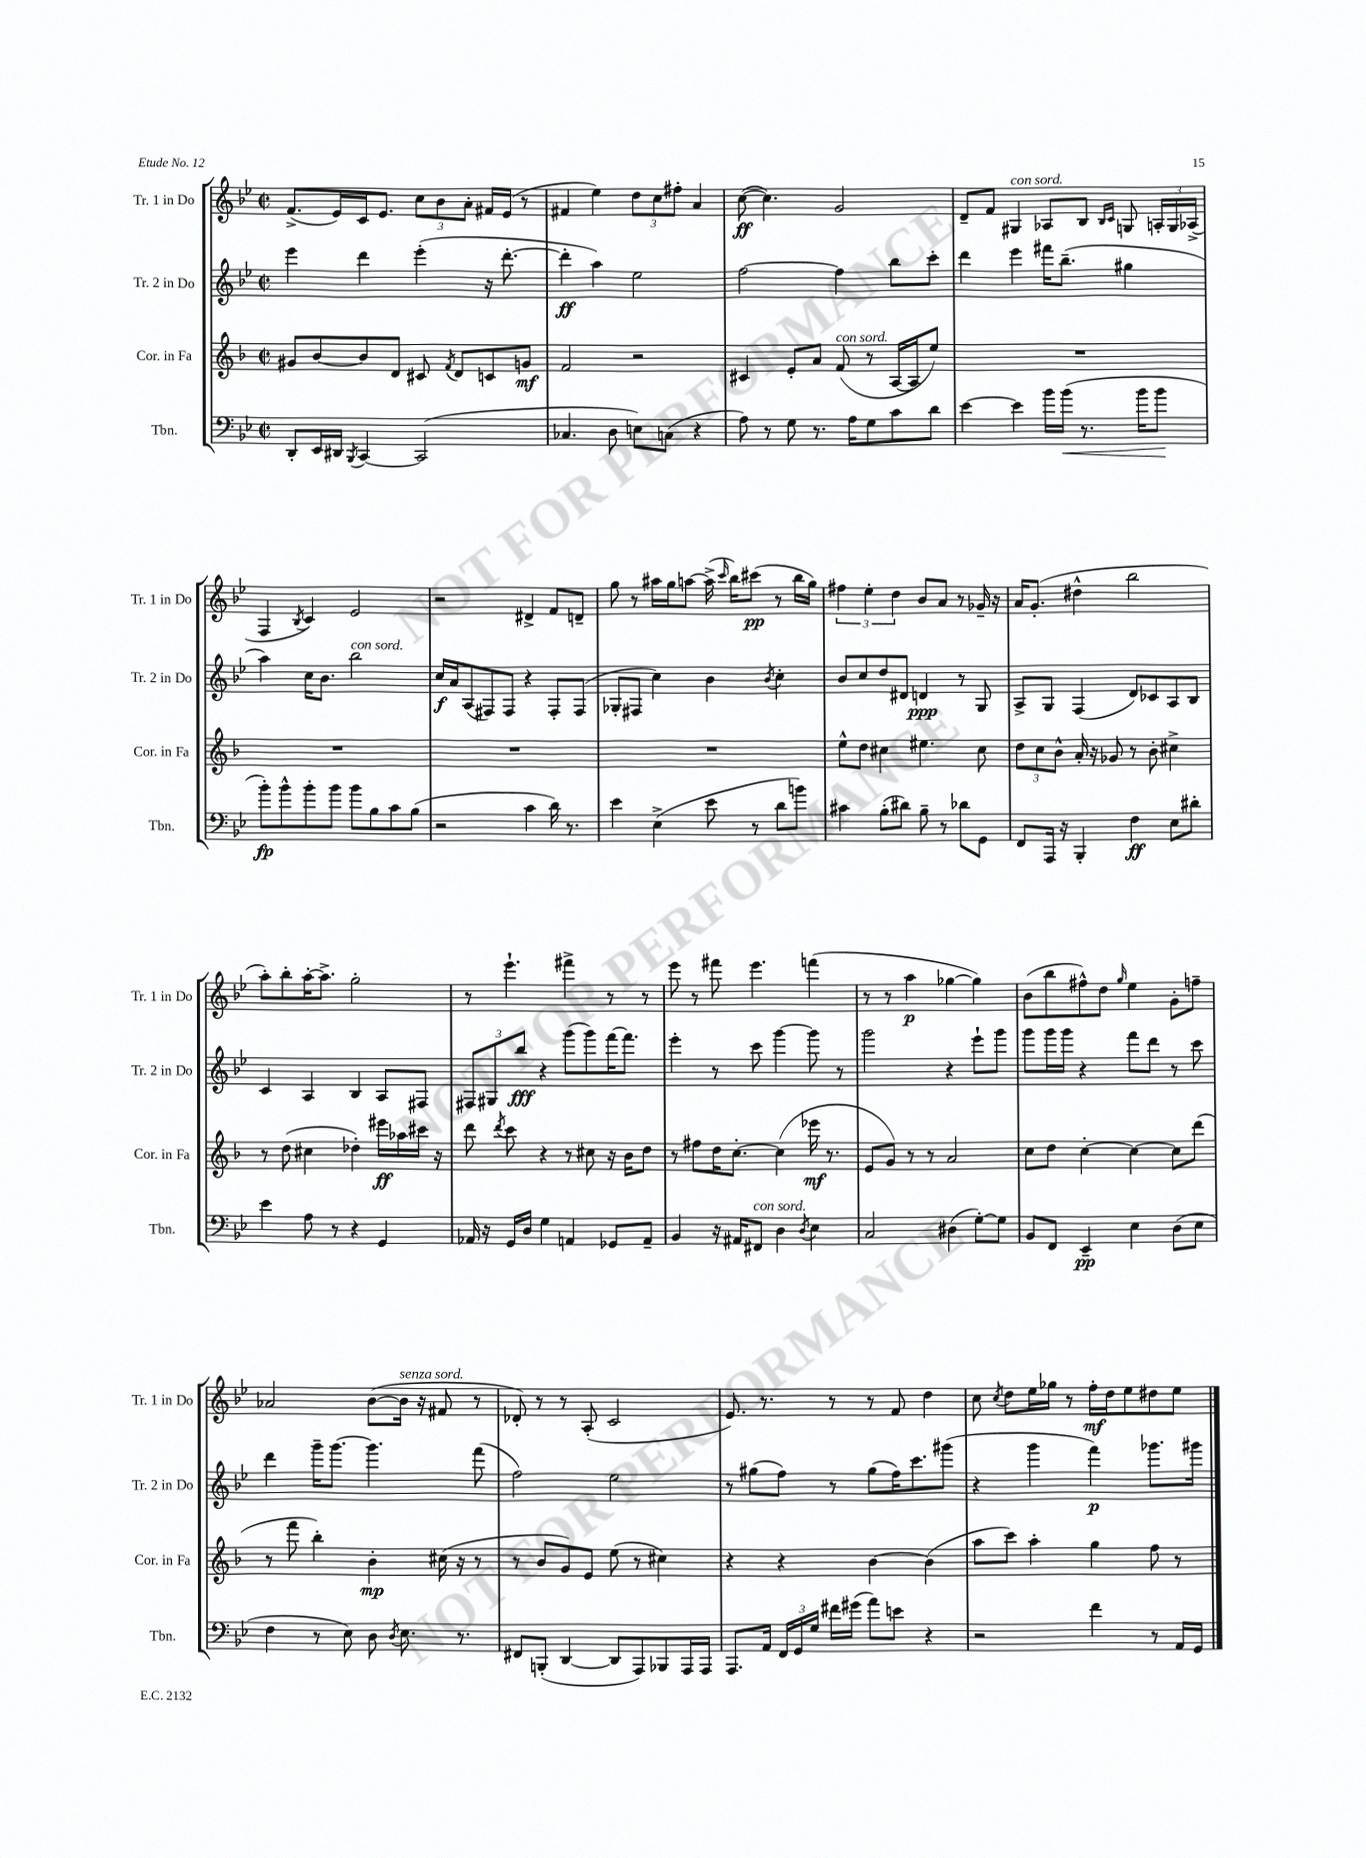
<<
\new StaffGroup <<
\new Staff = "s0" \with { instrumentName = "Tr. 1 in Do" shortInstrumentName = "Tr. 1 in Do" } {
    \clef treble \key bes \major \defaultTimeSignature \time 2/2
    \autoBeamOff f'8.[->( ees'16) c'16 ees'8.] \tuplet 3/2 { c''8[ bes'8 a'8]-. } fis'16[ ees'16]( r8 |
    fis'4 ees''4) \tuplet 3/2 { d''8[ c''8 fis''8]-. } a'4 |
    c''8~\ff( c''4.) g'2 |
    d'8[-- f'8] gis4^\markup { \italic "con sord." } aes8[ bes8] \grace { bes16[ c'16] } g8 \tuplet 3/2 { a16[-. g16 aes16]->( } |
    f4 \acciaccatura { bes8 } c'4) ees'2 |
    r2 dis'4-> f'8[ d'8]-- |
    g''8 r8 ais''16[ g''16 a''8]~ a''16->( \grace { c'''16 } bes''16[) cis'''8]\pp( r8 bes''16[ g''16]) |
    \tuplet 3/2 { fis''4 ees''4-. d''4 } bes'8[ a'8] r8 ges'16-- r16 |
    a'16[ g'8.]-.( dis''4-^ bes''2 |
    a''8[-.) bes''8-. a''16~-. a''8.]-> g''2-. |
    r8 ees'''4.-! fis'''4-> r8 r8 |
    ees'''8 r8 fis'''8 ees'''4. f'''4( |
    r8 r8 a''4\p ges''4~ ges''4) |
    bes'8[( bes''8 fis''8-^) d''8] \grace { g''16 } ees''4 g'8[-. f''8]-- |
    aes'2 bes'8[~( bes'16]^\markup { \italic "senza sord." } r16 fis'8 r8 |
    des'8-.) r8 r8 a8-.( c'2 |
    ees'8.) r8. r8 r8 f'8 d''4 |
    c''8 \acciaccatura { c''8 } d''8[ ees''16 ges''16] r8 f''16[-.\mf d''16 ees''8 dis''8 ees''8] \bar "|." |
}
\new Staff = "s1" \with { instrumentName = "Tr. 2 in Do" shortInstrumentName = "Tr. 2 in Do" } {
    \clef treble \key bes \major \defaultTimeSignature \time 2/2
    \autoBeamOff ees'''4 d'''4 ees'''4-.( r16 d'''8.~-. |
    d'''4-.\ff a''4) ees''2 |
    f''2~ f''4 bes''8[ c'''8]-. |
    d'''4 ees'''4 fis'''16[ bes''8.]--( gis''4 |
    a''4) c''16[ bes'8.] bes''2^\markup { \italic "con sord." } |
    c''16[\f a'16 a8( fis8) fis8] r4 fis8[-. fis8]( |
    ges8[-. fis8] c''4) bes'4 \acciaccatura { bes'8 } c''4-. |
    bes'8[ c''8 d''8 dis'8] d'4\ppp r8 g8 |
    a8[-> g8] f4( d'8[) ces'8 a8 bes8] |
    c'4 a4 bes4 a8[ fis8] |
    \tuplet 3/2 { fis8[ gis8 bes''8]\fff } r4 g'''8[( g'''8) f'''16~ f'''8.] |
    ees'''4-. r8 c'''8 g'''4~ g'''8 r8 |
    g'''2 r4 ees'''8[-! g'''8] |
    g'''8[ g'''16 g'''16] r4 f'''8[ d'''8] r8 c'''8 |
    d'''4 g'''16[-- g'''8.]~ g'''4. f'''8( |
    f''2) ees''2 |
    r8 gis''8[( f''8]) r8 gis''8[( f''16) c'''8. gis'''8]( |
    r4 g'''4 f'''4\p) ges'''8.[ gis'''16] \bar "|." |
}
\new Staff = "s2" \with { instrumentName = "Cor. in Fa" shortInstrumentName = "Cor. in Fa" } {
    \clef treble \key f \major \defaultTimeSignature \time 2/2
    \autoBeamOff gis'8[ bes'8~ bes'8 d'8] cis'8 \acciaccatura { f'8 } d'8[ c'8 g'8]\mf |
    f'2 r2 |
    cis'4 e'8[-. a'8] f'8^\markup { \italic "con sord." }( r8 a16[~ a16 e''8]) |
    R1 |
    R1 |
    R1 |
    R1 |
    e''8[-^ d''8] cis''4 eis''4. cis''8 |
    \tuplet 3/2 { d''8[ c''8 bes'8]-^ } a'16-. r16 ges'8 r8 bes'8-. cis''4-> |
    r8 d''8( cis''4 des''4-.) eis'''16[\ff aes''16 cis'''16] r16 |
    d'''8 \acciaccatura { d'''8 } c'''8 r4 r8 cis''8 r16 bes'16[ d''8] |
    r8 fis''8[ d''16 c''8.]~-. c''4( ees'''16\mf r8. |
    e'8[ g'8]) r8 r8 a'2 |
    c''8[ d''8] c''4~-. c''4~ c''8[ d'''8]( |
    r8 f'''8 bes''4-.) bes'4-.\mp cis''16( r16 r8 |
    r8 bes'8[ g'8) e'8] e''8( r8 cis''4) |
    r4 r4 bes'4~ bes'4( |
    a''8[ c'''8]) a''4-. g''4 f''8 r8 \bar "|." |
}
\new Staff = "s3" \with { instrumentName = "Tbn." shortInstrumentName = "Tbn." } {
    \clef bass \key bes \major \defaultTimeSignature \time 2/2
    \autoBeamOff d,8[-. ees,16 dis,16] \acciaccatura { bes,,8 } c,4~ c,2( |
    ces4. d8 e8[) c8]( r4 |
    a8) r8 g8 r8. a16[ g8 c'8 d'8] |
    ees'4~ ees'4 bes'16[ bes'16]\<( r8. bes'16[ bes'8]\! |
    bes'8[-.\fp) bes'8-^ bes'8-. bes'8] bes'8[ bes8 c'8 bes8]( |
    r2 c'4 d'16) r8. |
    ees'4 ees4->( ees'8 r8 d'8[ b'8]) |
    cis'4 bes8[-.( dis'8]) bes8-- r8 des'8[ g,8] |
    f,8[ a,,16] r16 bes,,4-. f4\ff ees8[ dis'8]-. |
    ees'4 a8 r8 r4 g,4 |
    aes,16 r16 g,16[ d16] g4 a,4 ges,8[ a,8]-- |
    bes,4 r16 ais,16[ fis,8]^\markup { \italic "con sord." } d4 \acciaccatura { d8 } ees4 |
    c2 dis4( g8[~-.) g8] |
    bes,8[ f,8] ees,4--\pp ees4 d8[( ees8] |
    f4 r8 ees8) d8 \acciaccatura { d8 } ees8. r8. |
    fis,8[ b,,8]-.( d,4~ d,8[ a,,8) bes,,8 a,,16 a,,16] |
    a,,8.[ a,16] \tuplet 3/2 { f,16[ g,16 g16] } fis'16[ gis'16]( a'8[) e'8] r4 |
    r2 f'4 r8 a,16[ g,16] \bar "|." |
}
>>
>>
\layout { \context { \Score \remove "Bar_number_engraver" } }
